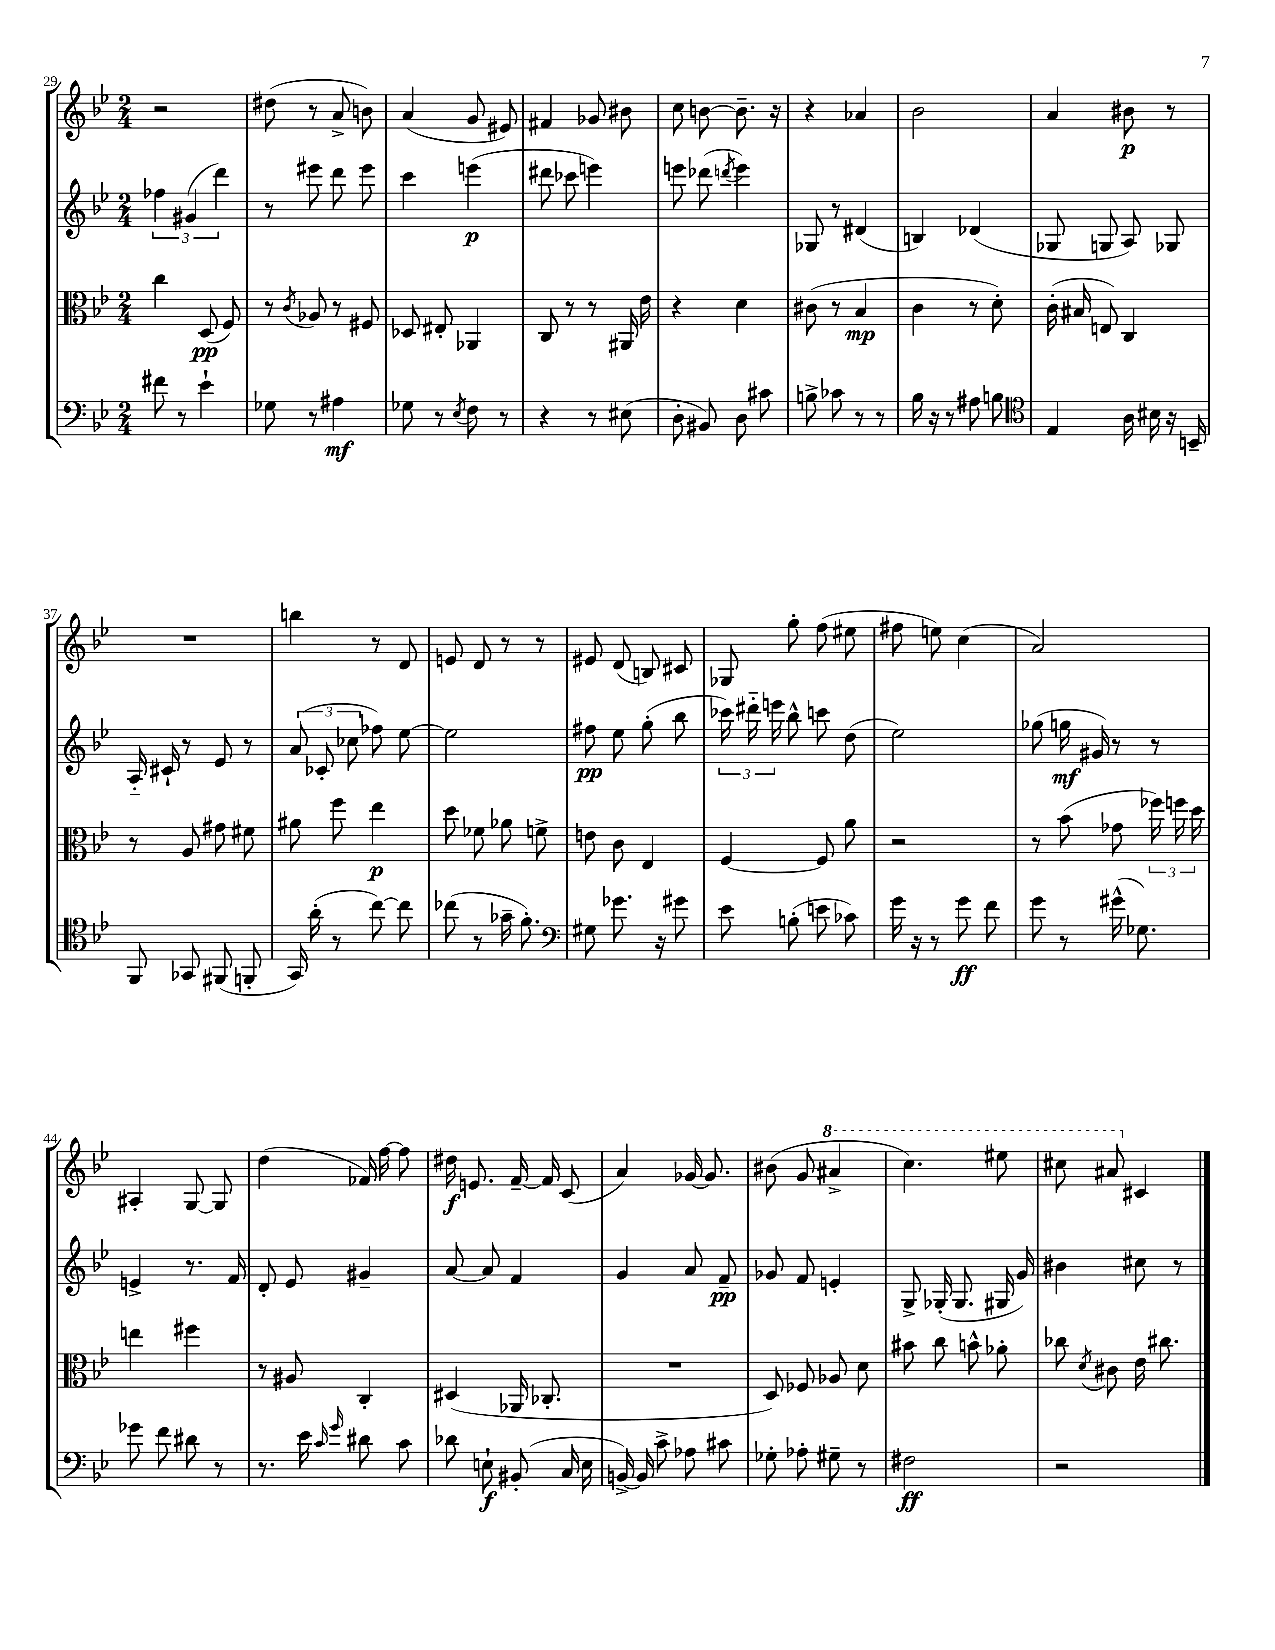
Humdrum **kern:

**kern	**dynam	**kern	**dynam	**kern	**dynam	**kern	**dynam
*part4	*part4	*part3	*part3	*part2	*part2	*part1	*part1
*staff4	*staff4	*staff3	*staff3	*staff2	*staff2	*staff1	*staff1
*clefF4	*	*clefC3	*	*clefG2	*	*clefG2	*
*k[b-e-]	*	*k[b-e-]	*	*k[b-e-]	*	*k[b-e-]	*
*M2/4	*	*M2/4	*	*M2/4	*	*M2/4	*
=29	=29	=29	=29	=29	=29	=29	=29
8f#X\	.	4cc\	.	6ff-X\	.	2r	.
8r	.	.	.	.	.	.	.
.	.	.	.	(6g#X/	.	.	.
4e-`\	.	(8D/	pp	.	.	.	.
.	.	.	.	6ddd\)	.	.	.
.	.	8F/)	.	.	.	.	.
=30	=30	=30	=30	=30	=30	=30	=30
8G-X\	.	8r	.	8r	.	(8dd#X\	.
.	.	8qc/	.	.	.	.	.
8r	.	8A-X/	.	8eee#X\	.	8r	.
4A#X\	mf	8r	.	8ddd\	.	8a^/	.
.	.	8F#X/	.	8eee#\	.	8bn\)	.
=31	=31	=31	=31	=31	=31	=31	=31
8G-X\	.	8D-X/	.	4ccc\	.	(4a/	.
8r	.	8E#X'/	.	.	.	.	.
8qE-/	.	.	.	.	.	.	.
8F\	.	4AA-X/	.	(4eeen\	p	8g/	.
8r	.	.	.	.	.	8e#X/)	.
=32	=32	=32	=32	=32	=32	=32	=32
4r	.	8C/	.	8ddd#X\	.	4f#X/	.
.	.	8r	.	8ccc-X\	.	.	.
8r	.	8r	.	4eeen\)	.	8g-X/	.
(8E#X\	.	16AA#X/	.	.	.	8b#X\	.
.	.	16e-\	.	.	.	.	.
=33	=33	=33	=33	=33	=33	=33	=33
8D'\	.	4r	.	8eeen\	.	8cc\	.
8BB#X/)	.	.	.	(8ddd-X\	.	[8bn\	.
.	.	.	.	8qdddn/	.	.	.
8D\	.	4d\	.	4eee\)	.	8.b~\]	.
8c#X\	.	.	.	.	.	.	.
.	.	.	.	.	.	16r	.
=34	=34	=34	=34	=34	=34	=34	=34
8Bn^\	.	(8c#X\	.	8G-X/	.	4r	.
8c-X\	.	8r	.	8r	.	.	.
8r	.	4B-/	mp	(4d#X/	.	4a-X/	.
8r	.	.	.	.	.	.	.
=35	=35	=35	=35	=35	=35	=35	=35
16B-\	.	4c\	.	4Bn/)	.	2b-\	.
16r	.	.	.	.	.	.	.
8r	.	.	.	.	.	.	.
8A#X\	.	8r	.	(4d-X/	.	.	.
8Bn\	.	8d'\)	.	.	.	.	.
=36	=36	=36	=36	=36	=36	=36	=36
*clefC4	*	*	*	*	*	*	*
4E-/	.	(16c'\	.	8G-X/	.	4a/	.
.	.	16B#X/	.	.	.	.	.
.	.	8En/)	.	8Gn/	.	.	.
16A\	.	4C/	.	8A/)	.	8b#X\	p
16B#X\	.	.	.	.	.	.	.
16r	.	.	.	8G-X/	.	8r	.
16BBn~/	.	.	.	.	.	.	.
!!LO:LB:g=z
=37	=37	=37	=37	=37	=37	=37	=37
8FF/	.	8r	.	16A/	.	2r	.
.	.	.	.	16c#X`/	.	.	.
8GG-X/	.	8A/	.	8r	.	.	.
(8FF#X/	.	8g#X\	.	8e-/	.	.	.
8FFn'/	.	8f#X\	.	8r	.	.	.
=38	=38	=38	=38	=38	=38	=38	=38
16GG/)	.	8a#X\	.	(12a/	.	4bbn\	.
(16a'\	.	.	.	.	.	.	.
.	.	.	.	12c-X'/	.	.	.
8r	.	8ff\	.	.	.	.	.
.	.	.	.	12cc-X\	.	.	.
[8cc\)	.	4ee-\	p	8ff-X\)	.	8r	.
8cc\]	.	.	.	[8ee-\	.	8d/	.
=39	=39	=39	=39	=39	=39	=39	=39
(8cc-X\	.	8dd\	.	2ee-\]	.	8en/	.
8r	.	8f-X\	.	.	.	8d/	.
16g-X~\	.	8a-X\	.	.	.	8r	.
8.f'\)	.	.	.	.	.	.	.
.	.	8fn^\	.	.	.	8r	.
=40	=40	=40	=40	=40	=40	=40	=40
*clefF4	*	*	*	*	*	*	*
8G#X\	.	8en\	.	8ff#X\	pp	8e#X/	.
8.g-X\	.	8c\	.	8ee-\	.	(8d/	.
.	.	4E-/	.	(8gg'\	.	8Bn/)	.
16r	.	.	.	.	.	.	.
8g#X\	.	.	.	8bb-\	.	8c#X/	.
=41	=41	=41	=41	=41	=41	=41	=41
8e-\	.	[4F/	.	24ccc-X\)	.	8G-X/	.
.	.	.	.	24ddd#X\	.	.	.
.	.	.	.	24eeen\	.	.	.
(8Bn'\	.	.	.	8bb-^^\	.	8gg'\	.
8en\	.	8F/]	.	8cccn\	.	(8ff\	.
8c-X\)	.	8a\	.	(8dd\	.	8ee#X\	.
=42	=42	=42	=42	=42	=42	=42	=42
16g\	.	2r	.	2ee-\)	.	8ff#X\	.
16r	.	.	.	.	.	.	.
8r	.	.	.	.	.	8een\)	.
8g\	ff	.	.	.	.	(4cc\	.
8f\	.	.	.	.	.	.	.
=43	=43	=43	=43	=43	=43	=43	=43
8g\	.	8r	.	(8gg-X\	.	2a/)	.
8r	.	(8b-\	.	16ggn\	mf	.	.
.	.	.	.	16g#X/)	.	.	.
(16g#X^^\	.	8g-X\	.	8r	.	.	.
8.G-X\)	.	.	.	.	.	.	.
.	.	24ff-X\)	.	8r	.	.	.
.	.	24ffn\	.	.	.	.	.
.	.	24dd\	.	.	.	.	.
!!LO:LB:g=z
=44	=44	=44	=44	=44	=44	=44	=44
8g-X\	.	4een\	.	4en^/	.	4A#X'/	.
8f\	.	.	.	.	.	.	.
8d#X\	.	4ff#X\	.	8.r	.	[8G/	.
8r	.	.	.	.	.	8G/]	.
.	.	.	.	16f/	.	.	.
=45	=45	=45	=45	=45	=45	=45	=45
8.r	.	8r	.	8d'/	.	(4dd\	.
.	.	8A#X/	.	8e-/	.	.	.
16e-\	.	.	.	.	.	.	.
16qqc/	.	.	.	.	.	.	.
16qqg/	.	.	.	.	.	.	.
8d#X\	.	4C'/	.	4g#X~/	.	16f-X/)	.
.	.	.	.	.	.	[16ff\	.
8c\	.	.	.	.	.	8ff\]	.
=46	=46	=46	=46	=46	=46	=46	=46
8d-X\	.	(4D#X/	.	[8a/	.	16dd#X\	f
.	.	.	.	.	.	8.en/	.
8En`\	f	.	.	8a/]	.	.	.
(8BB#X'/	.	16AA-X/	.	4f/	.	[16f~/	.
.	.	8.C-X'/	.	.	.	16f/]	.
16C/	.	.	.	.	.	(8c/	.
16E\	.	.	.	.	.	.	.
=47	=47	=47	=47	=47	=47	=47	=47
[16BBn^/)	.	2r	.	4g/	.	4a/)	.
16BB/]	.	.	.	.	.	.	.
8c^\	.	.	.	.	.	.	.
8A-X\	.	.	.	8a/	.	[16g-X/	.
.	.	.	.	.	.	8.g-/]	.
8c#X\	.	.	.	8f~/	pp	.	.
=48	=48	=48	=48	=48	=48	=48	=48
8G-X'\	.	8D/)	.	8g-X/	.	(8b#X\	.
8A-X'\	.	8F-X/	.	8f/	.	8g/	.
*	*	*	*	*	*	*8va	*
8G#X~\	.	8A-X/	.	4en'/	.	4aa#X^/	.
8r	.	8d\	.	.	.	.	.
=49	=49	=49	=49	=49	=49	=49	=49
2F#X\	ff	8b#X\	.	8G^/	.	4.ccc\)	.
.	.	8cc\	.	(16G-X'/	.	.	.
.	.	.	.	8.G-/	.	.	.
.	.	8bn^^\	.	.	.	.	.
.	.	8a-X'\	.	16G#X/	.	8eee#X\	.
.	.	.	.	16g/)	.	.	.
=50	=50	=50	=50	=50	=50	=50	=50
2r	.	8cc-X\	.	4b#X\	.	8ccc#X\	.
.	.	8qd/	.	.	.	.	.
.	.	8c#X\	.	.	.	8aa#X/	.
*	*	*	*	*	*	*X8va	*
.	.	16e-\	.	8cc#X\	.	4c#X/	.
.	.	8.cc#X\	.	.	.	.	.
.	.	.	.	8r	.	.	.
==	==	==	==	==	==	==	==
*-	*-	*-	*-	*-	*-	*-	*-
